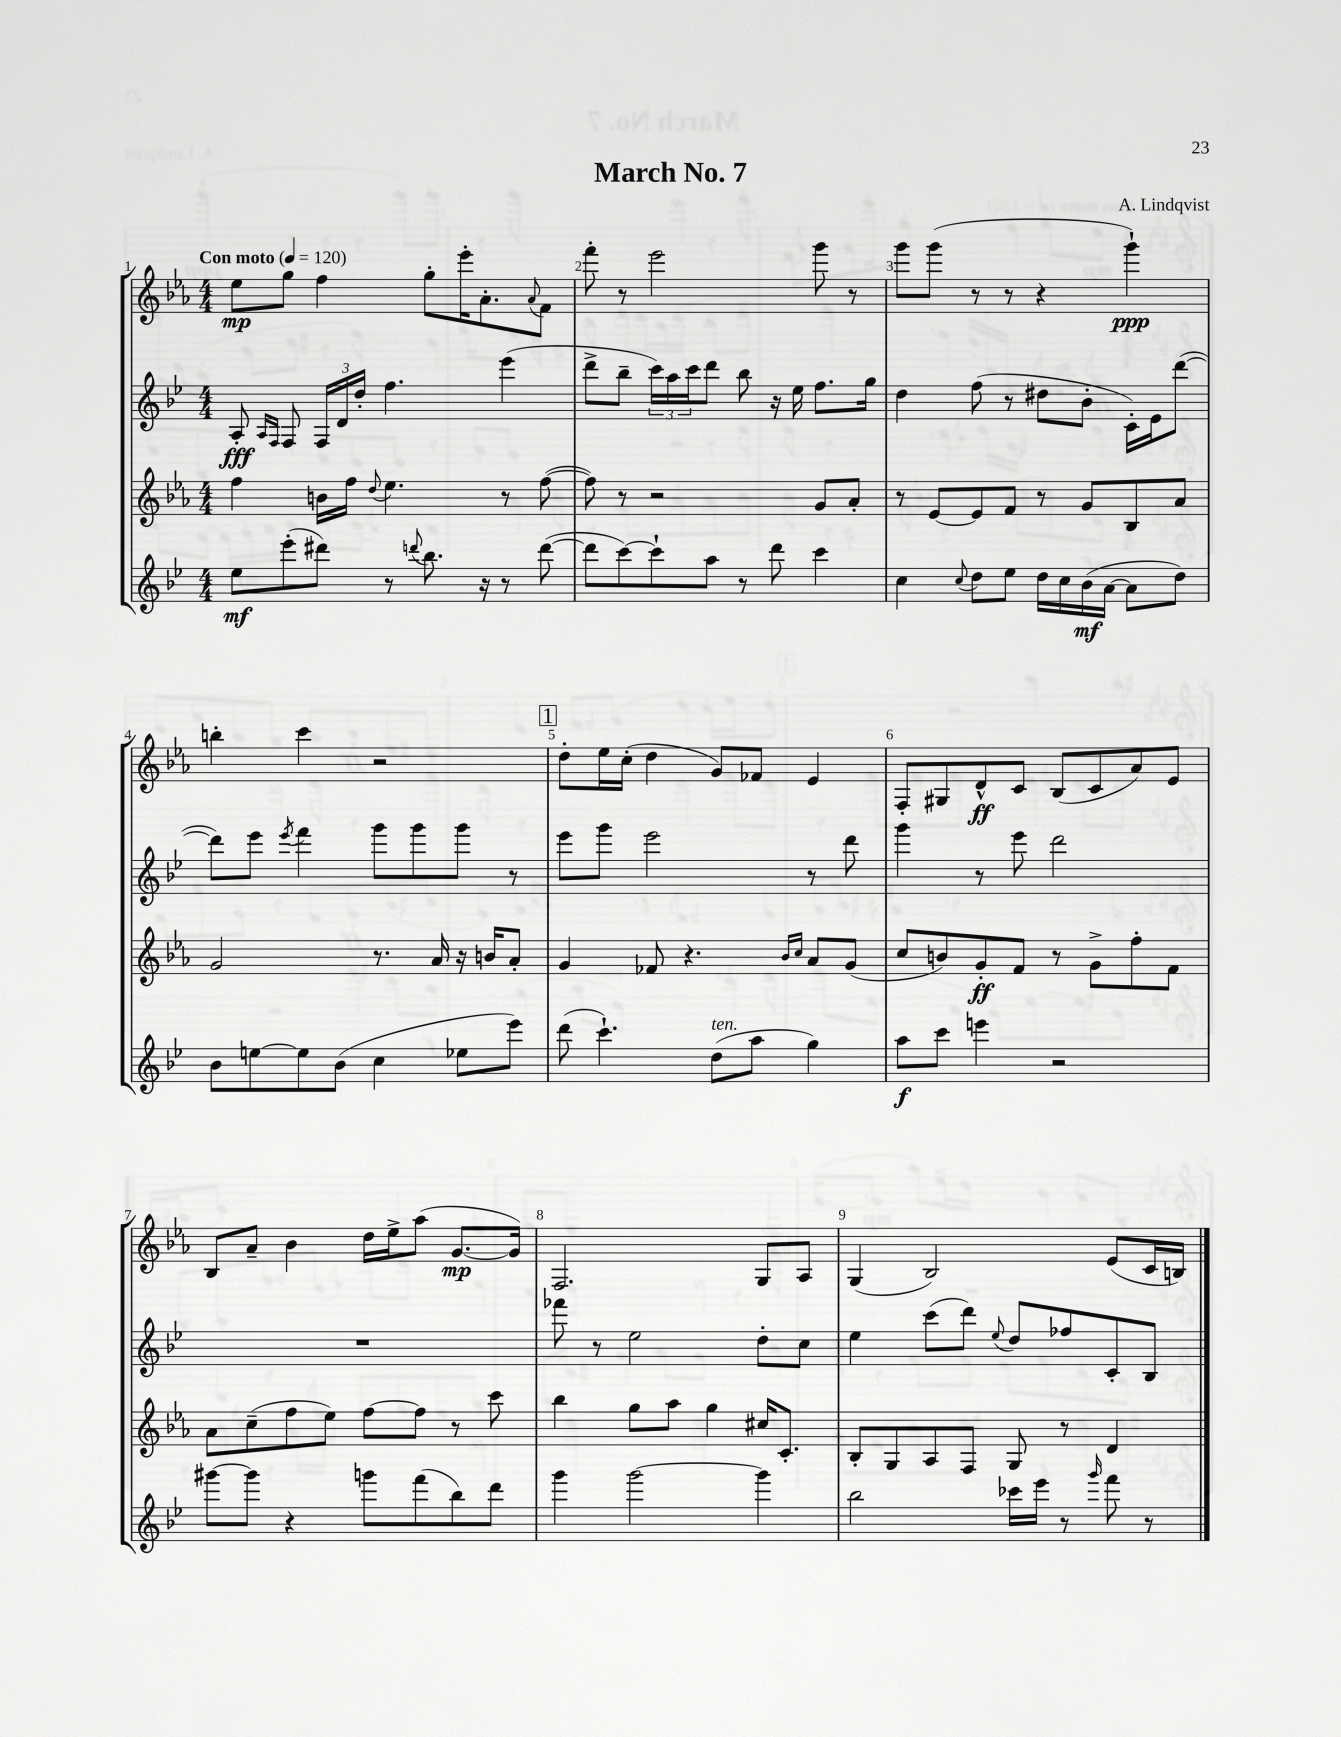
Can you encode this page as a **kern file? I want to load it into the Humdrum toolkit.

**kern	**dynam	**kern	**dynam	**kern	**dynam	**kern	**dynam
*part4	*part4	*part3	*part3	*part2	*part2	*part1	*part1
*staff4	*staff4	*staff3	*staff3	*staff2	*staff2	*staff1	*staff1
*clefG2	*	*clefG2	*	*clefG2	*	*clefG2	*
*k[b-e-]	*	*k[b-e-a-]	*	*k[b-e-]	*	*k[b-e-a-]	*
*M4/4	*	*M4/4	*	*M4/4	*	*M4/4	*
*MM120	*	*MM120	*	*MM120	*	*MM120	*
=1	=1	=1	=1	=1	=1	=1	=1
!	!	!	!	!	!	!LO:TX:a:B:t=Con moto	!
8ee-\L	mf	4ff\	.	8A'/	fff	8ee-\L	mp
.	.	.	.	16qqA/LL	.	.	.
.	.	.	.	16qqF/JJ	.	.	.
(8eee-'\	.	.	.	8F/	.	8gg\J	.
8ddd#X\J)	.	16bn\LL	.	24F/LL	.	4ff\	.
.	.	.	.	24d/	.	.	.
.	.	16ff\JJ	.	.	.	.	.
.	.	.	.	24dd'/JJ	.	.	.
.	.	8qqdd/	.	.	.	.	.
8r	.	4.ee-\	.	4.ff\	.	.	.
8qqdddn/	.	.	.	.	.	.	.
8.bb-\	.	.	.	.	.	8gg'\L	.
.	.	.	.	.	.	16eee-'\K	.
16r	.	.	.	.	.	8.a-'\	.
8r	.	8r	.	(4eee-\	.	.	.
.	.	.	.	.	.	8qqa-/	.
([8ddd\	.	([8ff\	.	.	.	8f\J	.
=2	=2	=2	=2	=2	=2	=2	=2
8ddd\L]	.	8ff\])	.	8ddd^\L	.	8fff'\	.
[8ccc\)	.	8r	.	8bb-~\J	.	8r	.
8ccc`\]	.	2r	.	24ccc\LL)	.	2eee-\	.
.	.	.	.	24aa\	.	.	.
.	.	.	.	24ccc\J	.	.	.
8aa\J	.	.	.	8ddd\J	.	.	.
8r	.	.	.	8bb-\	.	.	.
8ddd\	.	.	.	16r	.	.	.
.	.	.	.	16ee-\	.	.	.
4ccc\	.	8g/L	.	8.ff\L	.	8ggg\	.
.	.	8a-'/J	.	.	.	8r	.
.	.	.	.	16gg\Jk	.	.	.
=3	=3	=3	=3	=3	=3	=3	=3
4cc\	.	8r	.	4dd\	.	8ggg\L	.
.	.	[8e-/L	.	.	.	(8ggg\J	.
8qqcc/	.	.	.	.	.	.	.
8dd\L	.	8e-/]	.	(8ff\	.	8r	.
8ee-\J	.	8f/J	.	8r	.	8r	.
16dd\LL	.	8r	.	8dd#X\L	.	4r	.
16cc\	.	.	.	.	.	.	.
(16b-\	mf	8g/L	.	8b-'\J	.	.	.
[16a\JJ	.	.	.	.	.	.	.
8a\L]	.	8B-/	.	16c'\LL)	.	4ggg`\)	ppp
.	.	.	.	16e-\J	.	.	.
8dd\J)	.	8a-/J	.	([8ddd\J	.	.	.
!!LO:LB:g=z
=4	=4	=4	=4	=4	=4	=4	=4
8b-\L	.	2g/	.	8ddd\L])	.	4bbn'\	.
[8een\	.	.	.	8eee-\J	.	.	.
.	.	.	.	8qeee-/	.	.	.
8ee\]	.	.	.	4fff\	.	4ccc\	.
(8b-\J	.	.	.	.	.	.	.
4cc\	.	8.r	.	8ggg\L	.	2r	.
.	.	.	.	8ggg\	.	.	.
.	.	16a-/	.	.	.	.	.
8ee-X\L	.	16r	.	8ggg\J	.	.	.
.	.	16bn/KL	.	.	.	.	.
8eee-\J)	.	8a-'/J	.	8r	.	.	.
!!LO:REH:place=s1:t=1
=5	=5	=5	=5	=5	=5	=5	=5
(8ddd\	.	4g/	.	8eee-\L	.	8dd'\L	.
4.ccc`\)	.	.	.	8ggg\J	.	16ee-\L	.
.	.	.	.	.	.	(16cc'\JJ	.
.	.	8f-X/	.	2eee-\	.	4dd\	.
.	.	4.r	.	.	.	.	.
!LO:TX:a:i:t=ten.	!	!	!	!	!	!	!
(8dd\L	.	.	.	.	.	8g/L)	.
8aa\J	.	.	.	.	.	8f-X/J	.
.	.	16qqb-/LL	.	.	.	.	.
.	.	16qqcc/JJ	.	.	.	.	.
4gg\)	.	8a-/L	.	8r	.	4e-/	.
.	.	(8g/J	.	8ddd\	.	.	.
=6	=6	=6	=6	=6	=6	=6	=6
8aa\L	f	8cc/L	.	4ggg\	.	8F'/L	.
8ccc\J	.	8bn/)	.	.	.	8G#X/	.
4eeen\	.	8g'/	ff	8r	.	8d^^/	ff
.	.	8f/J	.	8eee-\	.	8c/J	.
2r	.	8r	.	2ddd\	.	(8B-/L	.
.	.	8g^\L	.	.	.	8c/	.
.	.	8ff'\	.	.	.	8a-/)	.
.	.	8f\J	.	.	.	8e-/J	.
!!LO:LB:g=z
=7	=7	=7	=7	=7	=7	=7	=7
[8ggg#X\L	.	8a-\L	.	1r	.	8B-/L	.
8ggg#\J]	.	(8cc~\	.	.	.	8a-~/J	.
4r	.	8ff\	.	.	.	4b-\	.
.	.	8ee-\J)	.	.	.	.	.
8gggn\L	.	[8ff\L	.	.	.	16dd\LL	.
.	.	.	.	.	.	16ee-^\J	.
(8fff\	.	8ff\J]	.	.	.	(8aa-\J	.
8bb-\)	.	8r	.	.	.	[8.g/L	mp
8ddd\J	.	8ccc\	.	.	.	.	.
.	.	.	.	.	.	16g/Jk])	.
=8	=8	=8	=8	=8	=8	=8	=8
4ggg\	.	4bb-\	.	8fff-X\	.	2.F/	.
.	.	.	.	8r	.	.	.
[2ggg\	.	8gg\L	.	2ee-\	.	.	.
.	.	8aa-\J	.	.	.	.	.
.	.	4gg\	.	.	.	.	.
4ggg\]	.	16cc#X/KL	.	8dd'\L	.	8G/L	.
.	.	8.c'/J	.	.	.	.	.
.	.	.	.	8cc\J	.	8A-/J	.
=9	=9	=9	=9	=9	=9	=9	=9
2bb-\	.	8B-'/L	.	4ee-\	.	(4G/	.
.	.	8G/	.	.	.	.	.
.	.	8A-/	.	(8ccc\L	.	2B-/)	.
.	.	8F/J	.	8ddd\J)	.	.	.
.	.	.	.	8qqee-/	.	.	.
16ccc-X\LL	.	8G/	.	8dd/L	.	.	.
16eee-\JJ	.	.	.	.	.	.	.
8r	.	8r	.	8ff-X/	.	.	.
16qqggg/	.	.	.	.	.	.	.
8fff\	.	4d/	.	8c'/	.	(8e-/L	.
8r	.	.	.	8B-/J	.	16c/L	.
.	.	.	.	.	.	16Bn/JJ)	.
==	==	==	==	==	==	==	==
*-	*-	*-	*-	*-	*-	*-	*-
